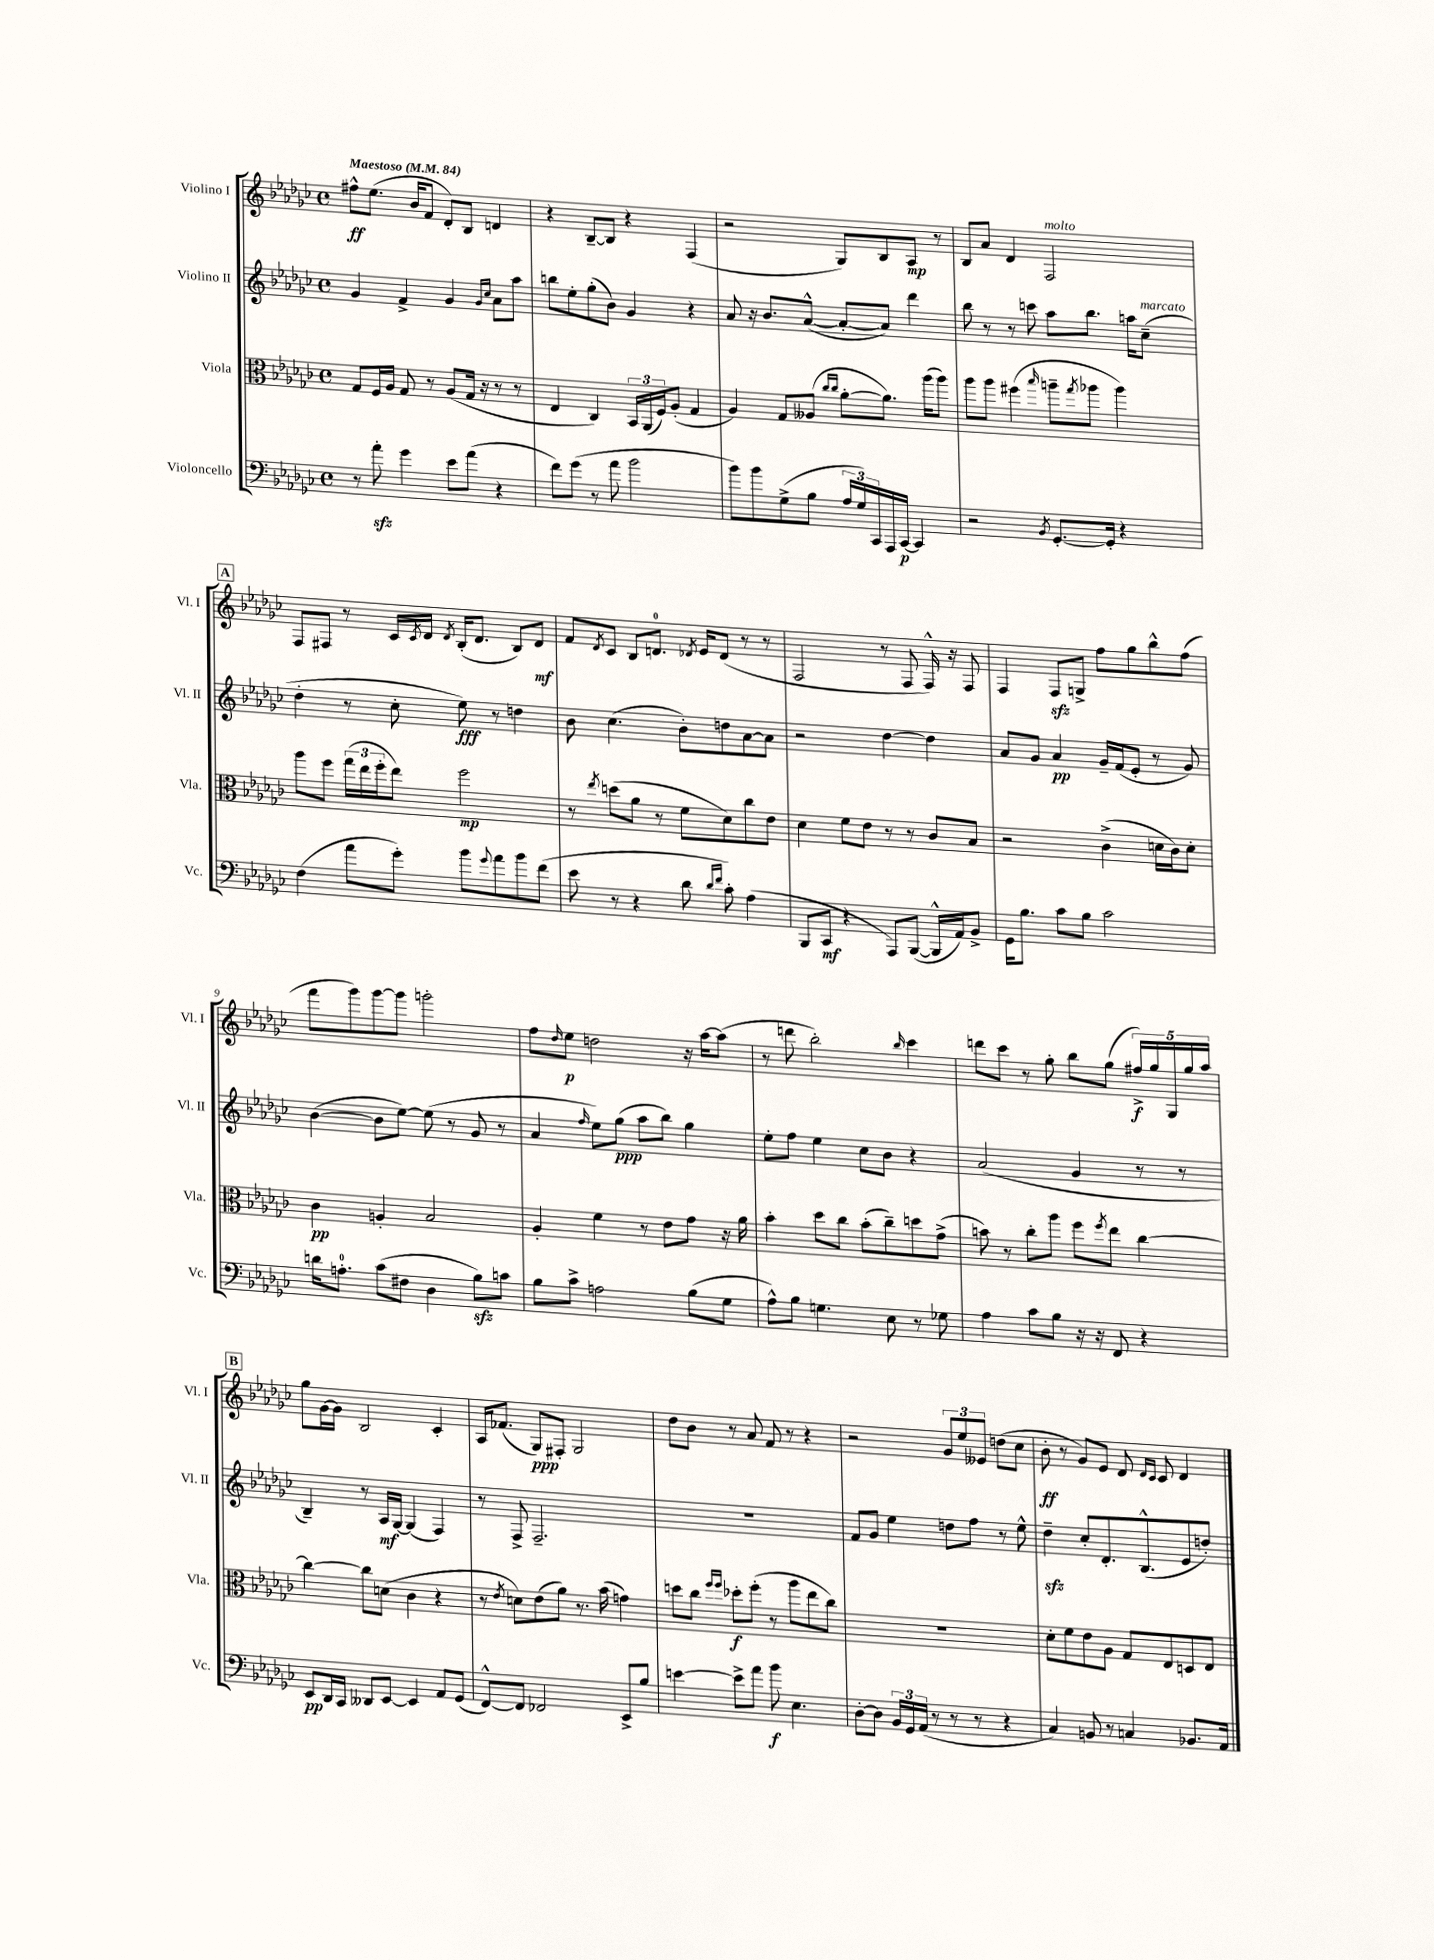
<<
\new StaffGroup <<
\new Staff = "s0" \with { instrumentName = "Violino I" shortInstrumentName = "Vl. I" } {
    \clef treble \key ges \major \defaultTimeSignature \time 4/4 \tempo "Maestoso" 4 = 84
    fis''8-^\ff ees''8.( bes'16 f'8 des'8-.) bes8 d'4 |
    r4 bes8~-- bes8 r4 f4( |
    r2 ges8) bes8 aes8\mp r8 |
    bes8 aes'8 des'4 f2^\markup { \italic "molto" } |
    \mark \markup { \box "A" } f8 fis8 r8 ces'16 \acciaccatura { ces'8 } des'16 \acciaccatura { des'8 } bes16-.( des'8. bes8) des'8\mf |
    f'8 \acciaccatura { des'8 } ces'8 bes8 d'8.-0 \acciaccatura { des'8 } ees'16 des'8( r8 r8 |
    f2 r8 f8 f16-^) r16 f8 |
    f4 f8\sfz g8-> f''8 ges''8 bes''8-^ f''8( |
    f'''8 ges'''8) ges'''8~ ges'''8 g'''2-. |
    f''8 \grace { des''16 } ees''8\p d''2 r16 aes''16~ aes''8( |
    r8 d'''8 bes''2-.) \grace { bes''16 } ces'''4 |
    d'''8 ces'''8 r8 ges''8-. bes''8 ges''8( \tuplet 5/4 { fis''16->\f) ges''16 ges16 ges''16 aes''16 } |
    \mark \markup { \box "B" } ges''8 ges'16~ ges'16 bes2 ces'4-. |
    aes16 fes'8.( ges8\ppp) fis8-. ges2 |
    des''8 bes'8 r8 aes'8 f'8 r8 r4 |
    r2 \tuplet 3/2 { ges'8 ees''8 eeses'8 } d''8( ces''8 |
    bes'8-.\ff r8 ges'8) ees'8 des'8 \grace { des'16 ces'16 } ces'8 des'4 \bar "|." |
}
\new Staff = "s1" \with { instrumentName = "Violino II" shortInstrumentName = "Vl. II" } {
    \clef treble \key ges \major \defaultTimeSignature \time 4/4
    ges'4 f'4-> ges'4 \grace { ges'16 ces''16 } aes'8 aes''8 |
    b''8 ees''8-. ges''8-.( bes'8) ges'4 r4 |
    aes'8 r16 bes'8. aes'8~-^( aes'8~-. aes'8) des'''4 |
    bes''8 r8 r8 c'''8 aes''8 bes''8. a''16 ces''8--^\markup { \italic "marcato" }( |
    \mark \markup { \box "A" } des''4-. r8 ces''8-. ees''8\fff) r8 d''4 |
    bes'8 ces''4.( bes'8-.) d''8 aes'8~ aes'8 |
    r2 des''4~ des''4 |
    aes'8 ges'8 aes'4\pp ges'16-- f'16( ees'8-. r8 ges'8) |
    bes'4~( bes'8 ees''8~) ees''8( r8 ges'8 r8 |
    aes'4 \grace { f''16 } ees''8) ges''8\ppp( aes''8 bes''8) ges''4 |
    ees''8-. f''8 ees''4 ces''8 bes'8 r4 |
    aes'2( ges'4 r8 r8 |
    \mark \markup { \box "B" } bes4--) r8 aes16\mf ges16~ ges4( f4) |
    r8 f8-> f2.-- |
    R1 |
    f'8 ges'8 ees''4 d''8 f''8 r8 ees''8-^ |
    des''4--\sfz ces''8-. des'8.-. bes8.-^( ees'8 d''8-.) \bar "|." |
}
\new Staff = "s2" \with { instrumentName = "Viola" shortInstrumentName = "Vla." } {
    \clef alto \key ges \major \defaultTimeSignature \time 4/4
    ges8 f16 aes16 ges8 r8 aes8( ges16 r16 r8 r8 |
    ees4 ces4) \tuplet 3/2 { bes,16 aes,16( f16) } aes8-.( ges4 |
    aes4) ges8 aeses8( \grace { ces''16 ces''16 } aes'8~-. aes'8.) aes''16( aes''8) |
    aes''8 aes''8 fis''4( \grace { bes''16 } a''8-- \acciaccatura { ges''8 } aes''8 aes''4) |
    \mark \markup { \box "A" } aes''8 f''8 \tuplet 3/2 { ges''16( ees''16 f''16-. } ees''8) f''2\mp |
    r8 \acciaccatura { ees''8 } d''8( aes'8 r8 f'8 des'8) ces''8 ees'8 |
    des'4 f'8 ees'8 r8 r8 ces'8 bes8 |
    r2 ces'4->( d'16 ces'16) d'8-. |
    ces'4\pp a4-. bes2 |
    aes4-. f'4 r8 ees'8 ges'8 r16 aes'16 |
    bes'4-. des''8 ces''8 bes'8-.( ces''8--) d''8 ges'8->( |
    b'8) r8 ces''8-. aes''8 f''8 \acciaccatura { f''8 } ees''8 ces''4~ |
    \mark \markup { \box "B" } ces''4~ ces''8 d'8( ces'4 r4 |
    r8 \acciaccatura { ees'8 } d'8) ees'8( aes'8) r8. bes'16( g'4) |
    d''8 ces''8 \grace { f''16 f''16 } des''8-.\f f''8-.( r8 aes''8 ees''8 ces''8) |
    R1 |
    des'8-. f'8 ees'8 aes8 ges8 ees8 d8 ees8 \bar "|." |
}
\new Staff = "s3" \with { instrumentName = "Violoncello" shortInstrumentName = "Vc." } {
    \clef bass \key ges \major \defaultTimeSignature \time 4/4
    r8 aes'8-.\sfz ges'4 ees'8 aes'8( r4 |
    f'8) ges'8( r8 aes'8 bes'2 |
    bes'8) bes'8 ges8->( bes8 \tuplet 3/2 { aes16 ges16) ces,16 } aes,,16 ces,16~\p ces,4 |
    r2 \acciaccatura { bes,8 } ges,8.~-. ges,16-. r4 |
    \mark \markup { \box "A" } f4( aes'8 ges'8-.) bes'8 \appoggiatura { ges'8 } aes'8 bes'8 f'8( |
    ees'8 r8 r4 des'8 \grace { des'16 f'16 } ces'8-.) aes4( |
    bes,,8 ces,8\mf r4 aes,,8) bes,,8~( bes,,16-^ aes,16) bes,8-> |
    ges,16 bes8. ces'8 bes8 ces'2 |
    d'16 a8.-0-. ces'8( fis8 des4 bes8\sfz) c'8 |
    bes8 ces'8-> a2 bes8( ges8 |
    aes8-^) bes8 g4. ees8 r8 ges8 |
    aes4 ces'8 bes8 r16 r16 f,8 r4 |
    \mark \markup { \box "B" } ees,8\pp des,16 ces,16 deses,8 ees,8~ ees,4 aes,8 ges,8( |
    f,8~-^) f,8 fes,2 ees,8-> bes8 |
    e'4~ e'8-> aes'8 bes'8\f ees4. |
    des8~-. des8 \tuplet 3/2 { bes,16 ges,16 aes,16( } r8 r8 r8 r4 |
    ces4) b,8 r8 c4 bes,8. aes,16 \bar "|." |
}
>>
>>
